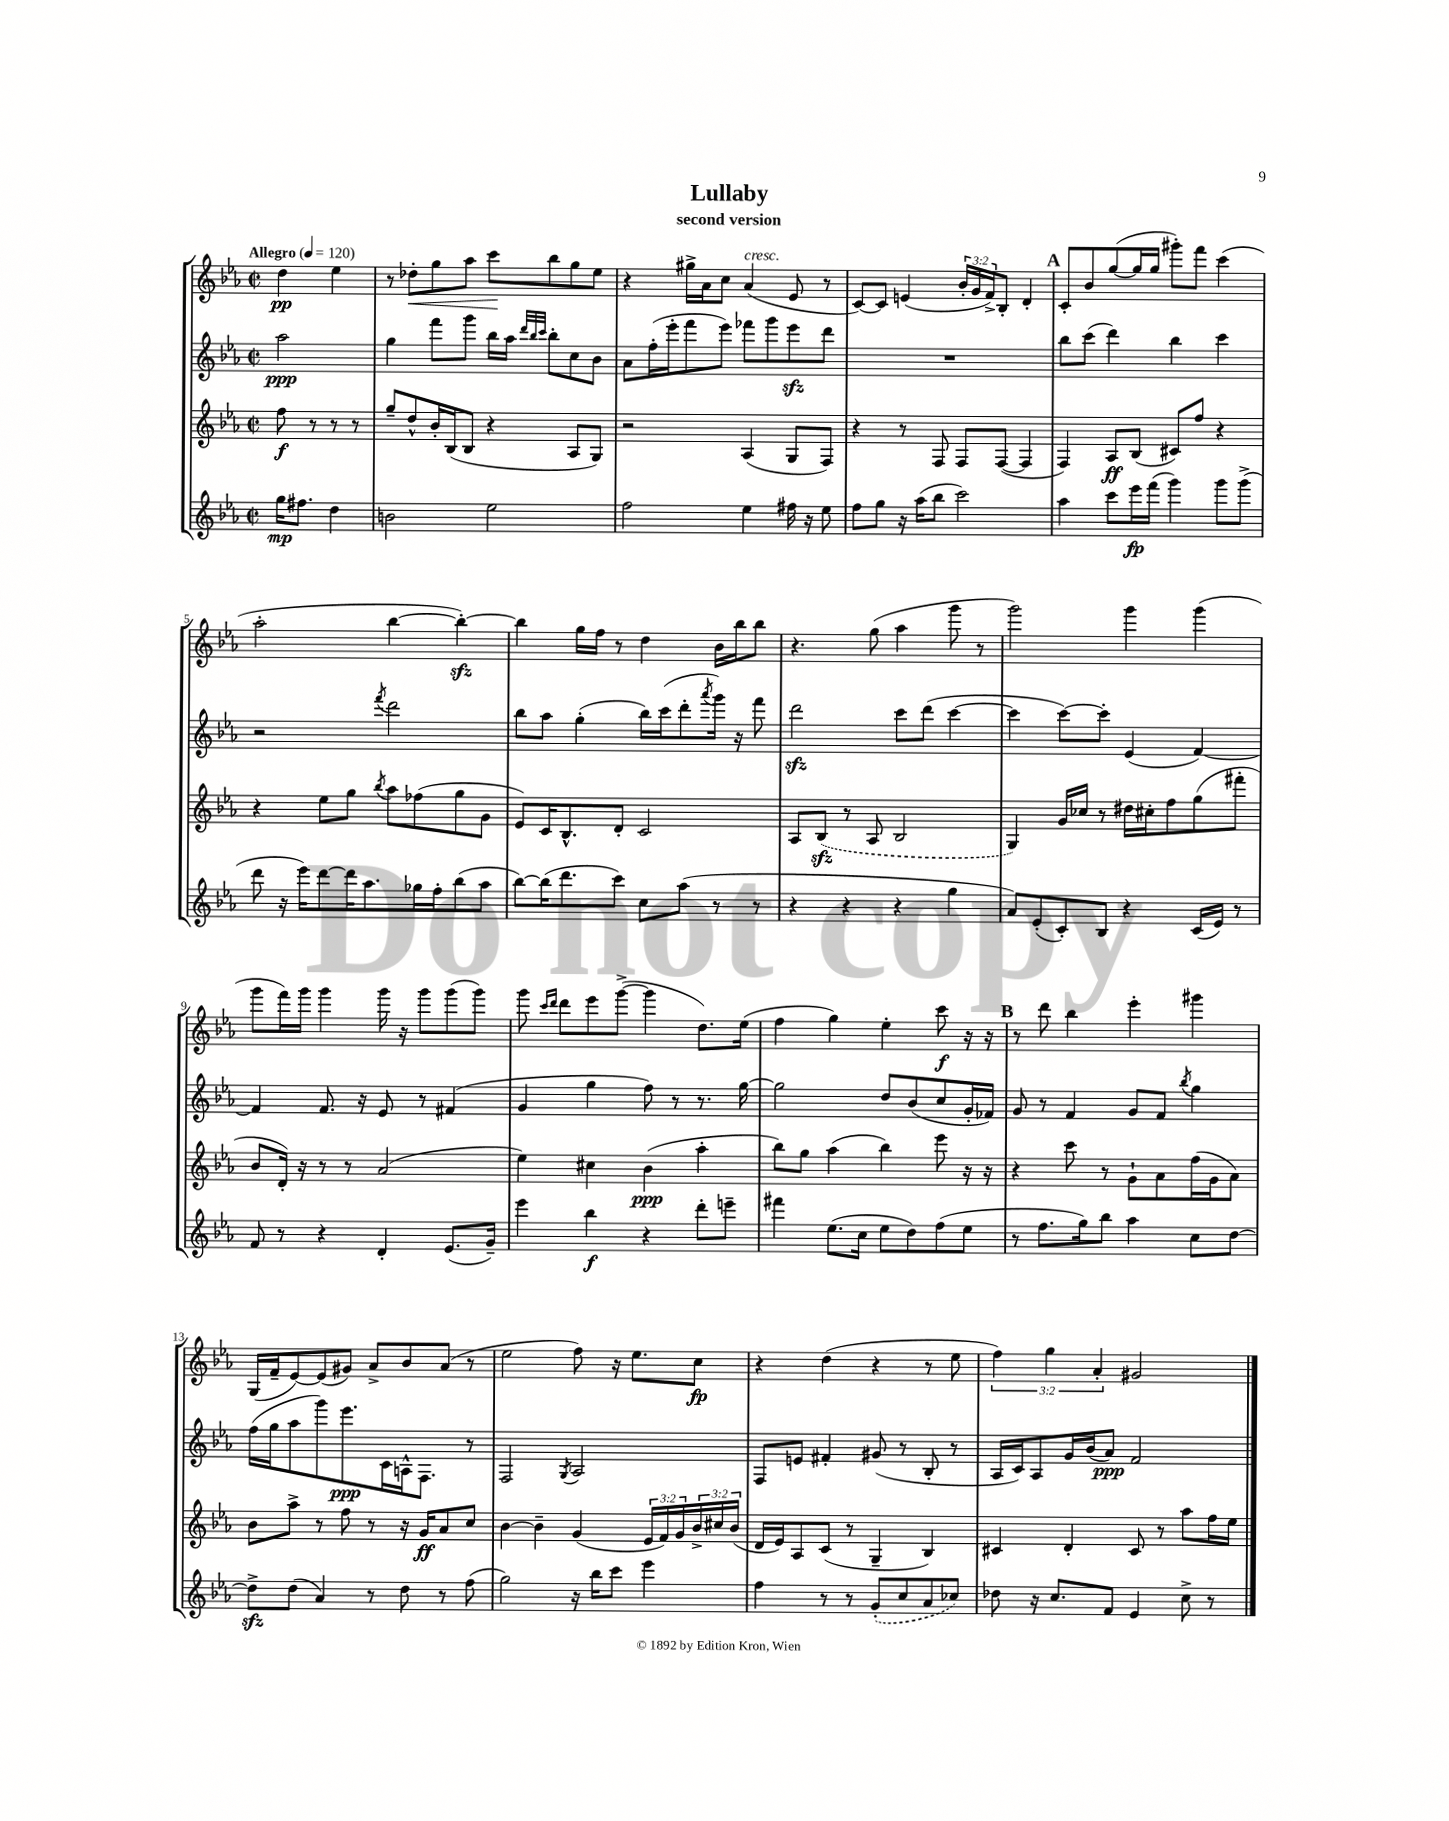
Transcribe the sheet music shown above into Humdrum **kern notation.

**kern	**kern	**kern	**kern
*staff4	*staff3	*staff2	*staff1
*clefG2	*clefG2	*clefG2	*clefG2
*k[b-e-a-]	*k[b-e-a-]	*k[b-e-a-]	*k[b-e-a-]
*M2/2	*M2/2	*M2/2	*M2/2
*met(c|)	*met(c|)	*met(c|)	*met(c|)
*MM120	*MM120	*MM120	*MM120
16gg	8ff	2aa-	4dd
8.ff#	.	.	.
.	8r	.	.
4dd	8r	.	4ee-
.	8r	.	.
=	=	=	=
2b	8gg~	4gg	8r
.	8dd^^	.	8dd-'
.	16b-'	8fff	8gg
.	(16B-	.	.
.	8B-	8ggg	8aa-
2ee-	4r	16bb-	8ccc
.	.	16aa-	.
.	.	32qqddd	.
.	.	32qqbb-	.
.	.	32qqccc	.
.	.	8bb-'	8bb-
.	8A-	8cc	8gg
.	8G)	8b-	8ee-
=	=	=	=
2ff	2r	8a-	4r
.	.	(16ff'	.
.	.	16eee-'	.
.	.	8fff	16gg#^
.	.	.	16a-
.	.	8eee-)	8cc
4ee-	(4A-	8fff-	(4a-
.	.	8ggg	.
16ff#	8G	8eee-	8e-
16r	.	.	.
8ee-	8F)	8ddd	8r
=	=	=	=
8ff	4r	1r	[8c)
8gg	.	.	8c]
16r	8r	.	(4e
(16aa-	.	.	.
8bb-	8F	.	.
2ccc)	8F	.	24b-'
.	.	.	24g
.	.	.	24f^)
.	([8F	.	8B-'
.	4F]	.	4d'
=	=	=	=
4aa-	4F)	8bb-	8c'
.	.	(8ccc	8b-
8ccc	8A-	4ddd)	([8gg
16eee-	(8B-	.	16gg]
(16fff	.	.	16gg
4ggg)	8c#)	4bb-	8ggg#')
.	8ff	.	8fff
8ggg	4r	4ccc	(4ccc
(8ggg^	.	.	.
=	=	=	=
8ddd	4r	2r	2aa-'
16r	.	.	.
16eee-)	.	.	.
[8ddd	8ee-	.	.
16ddd]	8gg	.	.
8.aa-	.	.	.
.	8qbb-	8qfff	.
.	8aa-	2ddd	[4bb-
16gg-	(8ff-	.	.
16ff'	.	.	.
(8bb-	8gg	.	4bb-'_)
8aa-	8g	.	.
=	=	=	=
[8bb-)	8e-)	8bb-	4bb-]
(16bb-]	16c	8aa-	.
8.ddd	8.B-^^	.	.
.	.	(4gg'	16gg
.	.	.	16ff
8ccc)	8d'	.	8r
8cc	2c	16bb-)	4dd
.	.	(16ccc	.
(8aa-	.	8ddd'	.
.	.	8qaaa-	.
8r	.	16ggg)	16b-
.	.	16r	16bb-
8r	.	8fff	8bb-
=	=	=	=
4r	8A-	2ddd	4.r
.	(8B-	.	.
4r	8r	.	.
.	8A-	.	(8gg
4r	2B-	8ccc	4aa-
.	.	(8ddd	.
4gg	.	[4ccc	8ggg
.	.	.	8r
=	=	=	=
8a-)	4G)	4ccc]	2ggg)
(8e-'	.	.	.
8c')	16g	[8ccc)	.
.	16cc-	.	.
8B-	8r	8ccc']	.
4r	16dd#	(4e-	4ggg
.	16cc#'	.	.
.	8ff	.	.
(16c	(8gg	[4f)	(4ggg
16e-)	.	.	.
8r	8fff#'	.	.
=	=	=	=
8f	8b-	4f]	8ggg
8r	16d')	.	16fff)
.	16r	.	16ggg
4r	8r	8.f	4ggg
.	8r	.	.
.	.	16r	.
4d'	(2a-	8e-	16ggg
.	.	.	16r
.	.	8r	8ggg
(8.e-	.	(4f#	(8ggg
.	.	.	8ggg)
16g~)	.	.	.
=	=	=	=
4eee-	4ee-)	4g	8ggg
.	.	.	16qqccc
.	.	.	16qqddd
.	.	.	8ddd
4bb-	4cc#	4gg	8eee-
.	.	.	([8ggg^
4r	(4b-	8ff)	4ggg]
.	.	8r	.
8ddd'	4aa-'	8.r	8.dd)
8eee~	.	.	.
.	.	[16gg	(16ee-
=	=	=	=
4fff#	8bb-)	2gg]	4ff
.	8gg	.	.
(8.ee-	(4aa-	.	4gg)
16cc	.	.	.
8ee-	4bb-)	8dd	4ee-'
8dd)	.	(8b-	.
(8ff	8eee-	8cc	8ccc
8ee-	16r	16g'	16r
.	16r	16f-)	16r
=	=	=	=
8r	4r	8g	8r
8.ff	.	8r	8ddd
.	8ccc	4f	4bb-
16gg)	.	.	.
8bb-	8r	.	.
4aa-	8g`	8g	4eee-'
.	8a-	8f	.
.	.	8qbb-	.
8cc	(16ff	4gg	4ggg#
.	16g	.	.
[8dd	8a-)	.	.
=	=	=	=
8dd^]	8b-	(16ff	(16G
.	.	16gg	16f~
(8dd	8aa-^	8aa-	[8e-)
4a-)	8r	8ggg)	(8e-]
.	8ff	8.eee-	8g#)
8r	8r	.	8a-^
.	.	16c	.
8dd	16r	16A^^	8b-
.	16g	8.F	.
8r	8a-	.	(8a-
(8ff	8cc	8r	8r
=	=	=	=
2gg)	[4b-	2F	2ee-
.	4b-~]	.	.
.	.	8qG	.
16r	(4g	2A-	8ff)
16bb-	.	.	.
8ccc	.	.	16r
.	.	.	8.ee-
4eee-	24e-	.	.
.	24f)	.	.
.	24g	.	.
.	24b-^	.	8cc
.	24cc#	.	.
.	(24b-	.	.
=	=	=	=
4ff	16d	8F	4r
.	16e-)	.	.
.	8A-	8e	.
8r	(8c	4f#'	(4dd
8r	8r	.	.
(8g'	4G~	(8g#	4r
8cc	.	8r	.
8a-	4B-)	8B-'	8r
8cc-)	.	8r	8ee-
=	=	=	=
8dd-	4c#	16A-	6ff)
.	.	16c)	.
16r	.	8A-	.
.	.	.	6gg
8.cc	.	.	.
.	4d'	16g	.
.	.	(16b-	.
.	.	.	6a-'
8f	.	8a-)	.
4e-	8c#	2f	2g#
.	8r	.	.
8cc^	8aa-	.	.
8r	16ff	.	.
.	16ee-	.	.
==	==	==	==
*-	*-	*-	*-
